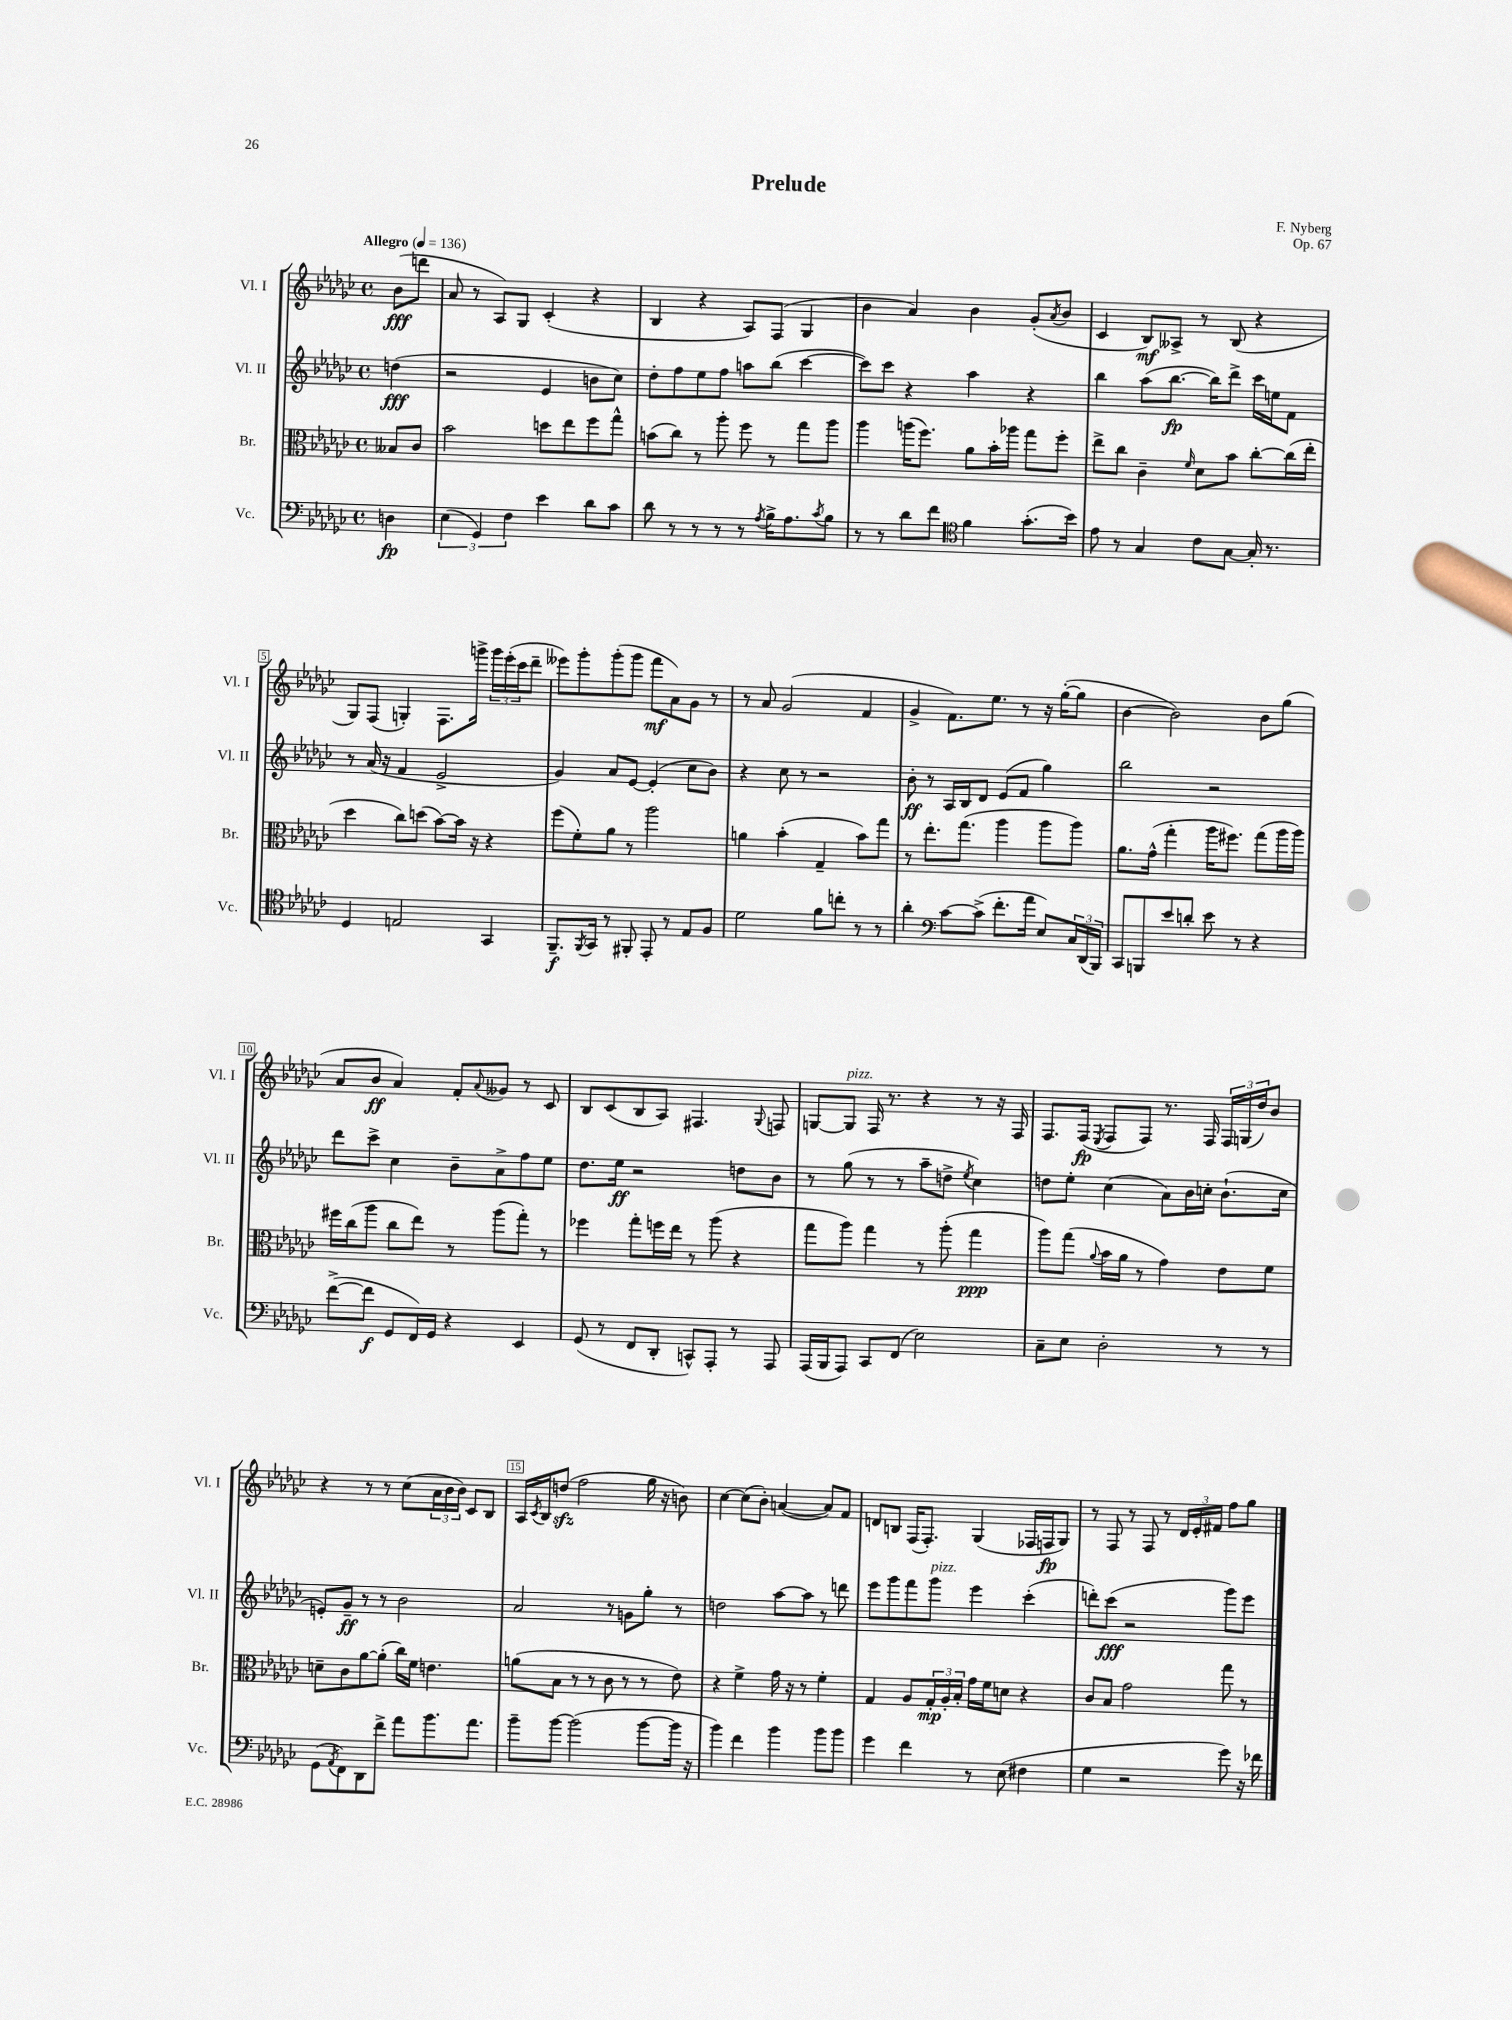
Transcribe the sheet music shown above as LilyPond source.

\header { title = "Prelude" composer = "F. Nyberg" opus = "Op. 67" }
<<
\new StaffGroup <<
\new Staff = "s0" \with { instrumentName = "Vl. I" shortInstrumentName = "Vl. I" } {
    \clef treble \key ges \major \defaultTimeSignature \time 4/4 \partial 4 \tempo "Allegro" 4 = 136
    bes'8\fff( d'''8 |
    aes'8 r8 aes8) ges8 ces'4-.( r4 |
    bes4 r4 aes8) f8( ges4 |
    bes'4 aes'4) bes'4 ges'8-.( \acciaccatura { aes'8 } bes'8 |
    ces'4 bes8\mf) aeses8-> r8 bes8( r4 |
    ges8) f8( g4-.) f8. g'''16-> \tuplet 3/2 { g'''16 ees'''16-.( ces'''16 } des'''8-- |
    eeses'''8) ges'''8-. ges'''8-.( ges'''8 f'''8\mf aes'8) ges'8 r8 |
    r8 aes'8 ges'2( f'4 |
    ges'4-> f'8.) ees''8. r8 r16 ges''16~-.( ges''8 |
    bes'4~ bes'2) bes'8 ges''8( |
    aes'8 bes'8\ff aes'4) f'8-. \appoggiatura { aes'8 } geses'8 r8 ces'8 |
    bes8 ces'8( bes8 aes8) fis4. \appoggiatura { ges8 } f8 |
    g8~ g8^\markup { \italic "pizz." } f16 r8. r4 r8 r16 f16 |
    f8. f16\fp( \acciaccatura { ees8 } f8 f8) r8. f16 \tuplet 3/2 { f16 g16( des''16) } bes'8 |
    r4 r8 r8 ces''8( \tuplet 3/2 { aes'16 bes'16 bes'16) } ces'8 bes8 |
    aes16 \acciaccatura { ces'8 } bes16 d''8\sfz( f''2 ges''16 r16 b'8) |
    ces''4~ ces''8( bes'8-.) a'4~( a'8) f'8 |
    d'8 b8 f16( f8.-.) ges4( fes16 f16\fp ges8) |
    r8 f8 r8 f8 r8 \tuplet 3/2 { des'16 ees'16-. fis'16 } f''8 ges''8 \bar "|." |
}
\new Staff = "s1" \with { instrumentName = "Vl. II" shortInstrumentName = "Vl. II" } {
    \clef treble \key ges \major \defaultTimeSignature \time 4/4 \partial 4
    d''4\fff( |
    r2 ees'4 b'8 ces''8) |
    des''8-. f''8 ees''8 f''8 a''8 bes''8( ces'''4~ |
    ces'''8) ces'''8 r4 aes''4 r4 |
    bes''4 aes''8( bes''8.~\fp bes''16) des'''8-> ces'''16 e''16 f'8 |
    r8 aes'16( r16 f'4 ees'2-> |
    ges'4) aes'8 ees'8~ ees'4-.( ces''8 bes'8) |
    r4 ces''8 r8 r2 |
    bes'8-.\ff r8 aes16 bes16 des'8 ees'8( f'8 ges''4) |
    bes''2 r2 |
    des'''8 ces'''8-> ces''4 bes'8-- aes'8-> f''8 ees''8 |
    des''8. ees''16\ff r2 d''8 bes'8 |
    r8 ges''8( r8 r8 aes''8-- d''8-> \acciaccatura { ees''8 } ces''4) |
    d''8 ees''8-. ces''4( aes'8) bes'16 c''16-. bes'8.-!( c''16 |
    e'8-.) ges'8--\ff r8 r8 bes'2 |
    aes'2 r8 g'8 ges''8-. r8 |
    d''2 aes''8~ aes''8 r8 d'''8 |
    ees'''8 ges'''8 f'''8 ges'''8^\markup { \italic "pizz." } ees'''4 ces'''4-.( |
    d'''8-.) ces'''8\fff( r2 ges'''8) ees'''8 \bar "|." |
}
\new Staff = "s2" \with { instrumentName = "Br." shortInstrumentName = "Br." } {
    \clef alto \key ges \major \defaultTimeSignature \time 4/4 \partial 4
    beses8 ces'8 |
    bes'2 d''8 ees''8 f''8 ges''8-^ |
    b'8( ces''8) r8 aes''8-. f''8 r8 ges''8 aes''8 |
    aes''4 a''16( f''8.) aes'8 bes'16-. aes''16 ges''8 f''8-. |
    ees''8-> ces''8 ces'4-- \grace { f'16 } des'8 bes'8 ces''8~-. ces''16( ees''16-. |
    des''4 ces''8) d''8( bes'8~) bes'16 r16 r4 |
    f''8( f'8-.) aes'8 r8 aes''2 |
    a'4 bes'4-.( ges4-- bes'8) ges''8 |
    r8 ees''8.-. ges''8.( aes''4 aes''8 aes''8) |
    aes'8. ges'16-^( ges''4-. aes''16 fis''8.) ges''8( aes''16 aes''16) |
    fis''16 ces''16( aes''8 ces''8 ees''8) r8 aes''8( ges''8-.) r8 |
    fes''4 ges''8-. f''16 ees''16 r8 aes''8( r4 |
    ges''8 aes''8) ges''4 r8 aes''8-.( ges''4\ppp |
    aes''8) ges''8( \appoggiatura { aes'8 } bes'16 aes'16 r8 ges'4) ees'8 f'8 |
    d'8-- ces'8 aes'8~ aes'8-.( ces''16) f'16 e'4. |
    a'8( bes8 r8 r8 ces'8 r8 r8 ees'8) |
    r4 f'4-> ges'16 r16 r8 f'4-. |
    ges4 aes8 \tuplet 3/2 { ges16-.\mp aes16-. bes16-. } ges'16 f'16 d'8 r4 |
    ces'8 bes8 ges'2 ges''8 r8 \bar "|." |
}
\new Staff = "s3" \with { instrumentName = "Vc." shortInstrumentName = "Vc." } {
    \clef bass \key ges \major \defaultTimeSignature \time 4/4 \partial 4
    d4\fp |
    \tuplet 3/2 { ees4( ges,4) f4 } ees'4 des'8 ces'8 |
    des'8 r8 r8 r8 r8 \acciaccatura { aes8 } bes16-> aes8. \acciaccatura { ces'8 } bes8 |
    r8 r8 des'8 f'8 \clef tenor f'4 ges'8.-.( bes'16) |
    ees'8 r8 ges4 ces'8 ges8~ ges16-. r8. |
    des4 e2 ges,4 |
    f,8.--\f \acciaccatura { f,8 } ges,16 r8 fis,8-. ees,8-. r8 ees8 f8 |
    des'2 f'8 c''8-. r8 r8 |
    aes'4-. \clef bass ces'8~ ces'8->( f'8.-. aes'16 ees8) \tuplet 3/2 { ces16 des,16( bes,,16) } |
    ces,8 b,,8 ees'8 d'8-. ees'8 r8 r4 |
    f'8~->( f'8\f ges,8 f,16) ges,16 r4 ees,4 |
    ges,8( r8 f,8 des,8-. c,8-^) aes,,8-. r8 aes,,8 |
    aes,,16( bes,,16 aes,,8) ces,8 f,8( ees2) |
    ces8-- ees8 des2-. r8 r8 |
    ges,8( \acciaccatura { aes,8 } f,8) des,8 f'8-> aes'8 bes'8. aes'8. |
    bes'8-- bes'8~ bes'2( bes'8~ bes'16 r16 |
    bes'4) f'4 bes'4 bes'8 bes'8 |
    ges'4 f'4 r8 ees8( fis4 |
    ges4 r2 ges'8) r16 fes'16 \bar "|." |
}
>>
>>
\layout { \context { \Score \override BarNumber.break-visibility = ##(#f #t #t) barNumberVisibility = #(every-nth-bar-number-visible 5) \override BarNumber.stencil = #(make-stencil-boxer 0.1 0.3 ly:text-interface::print) } }
